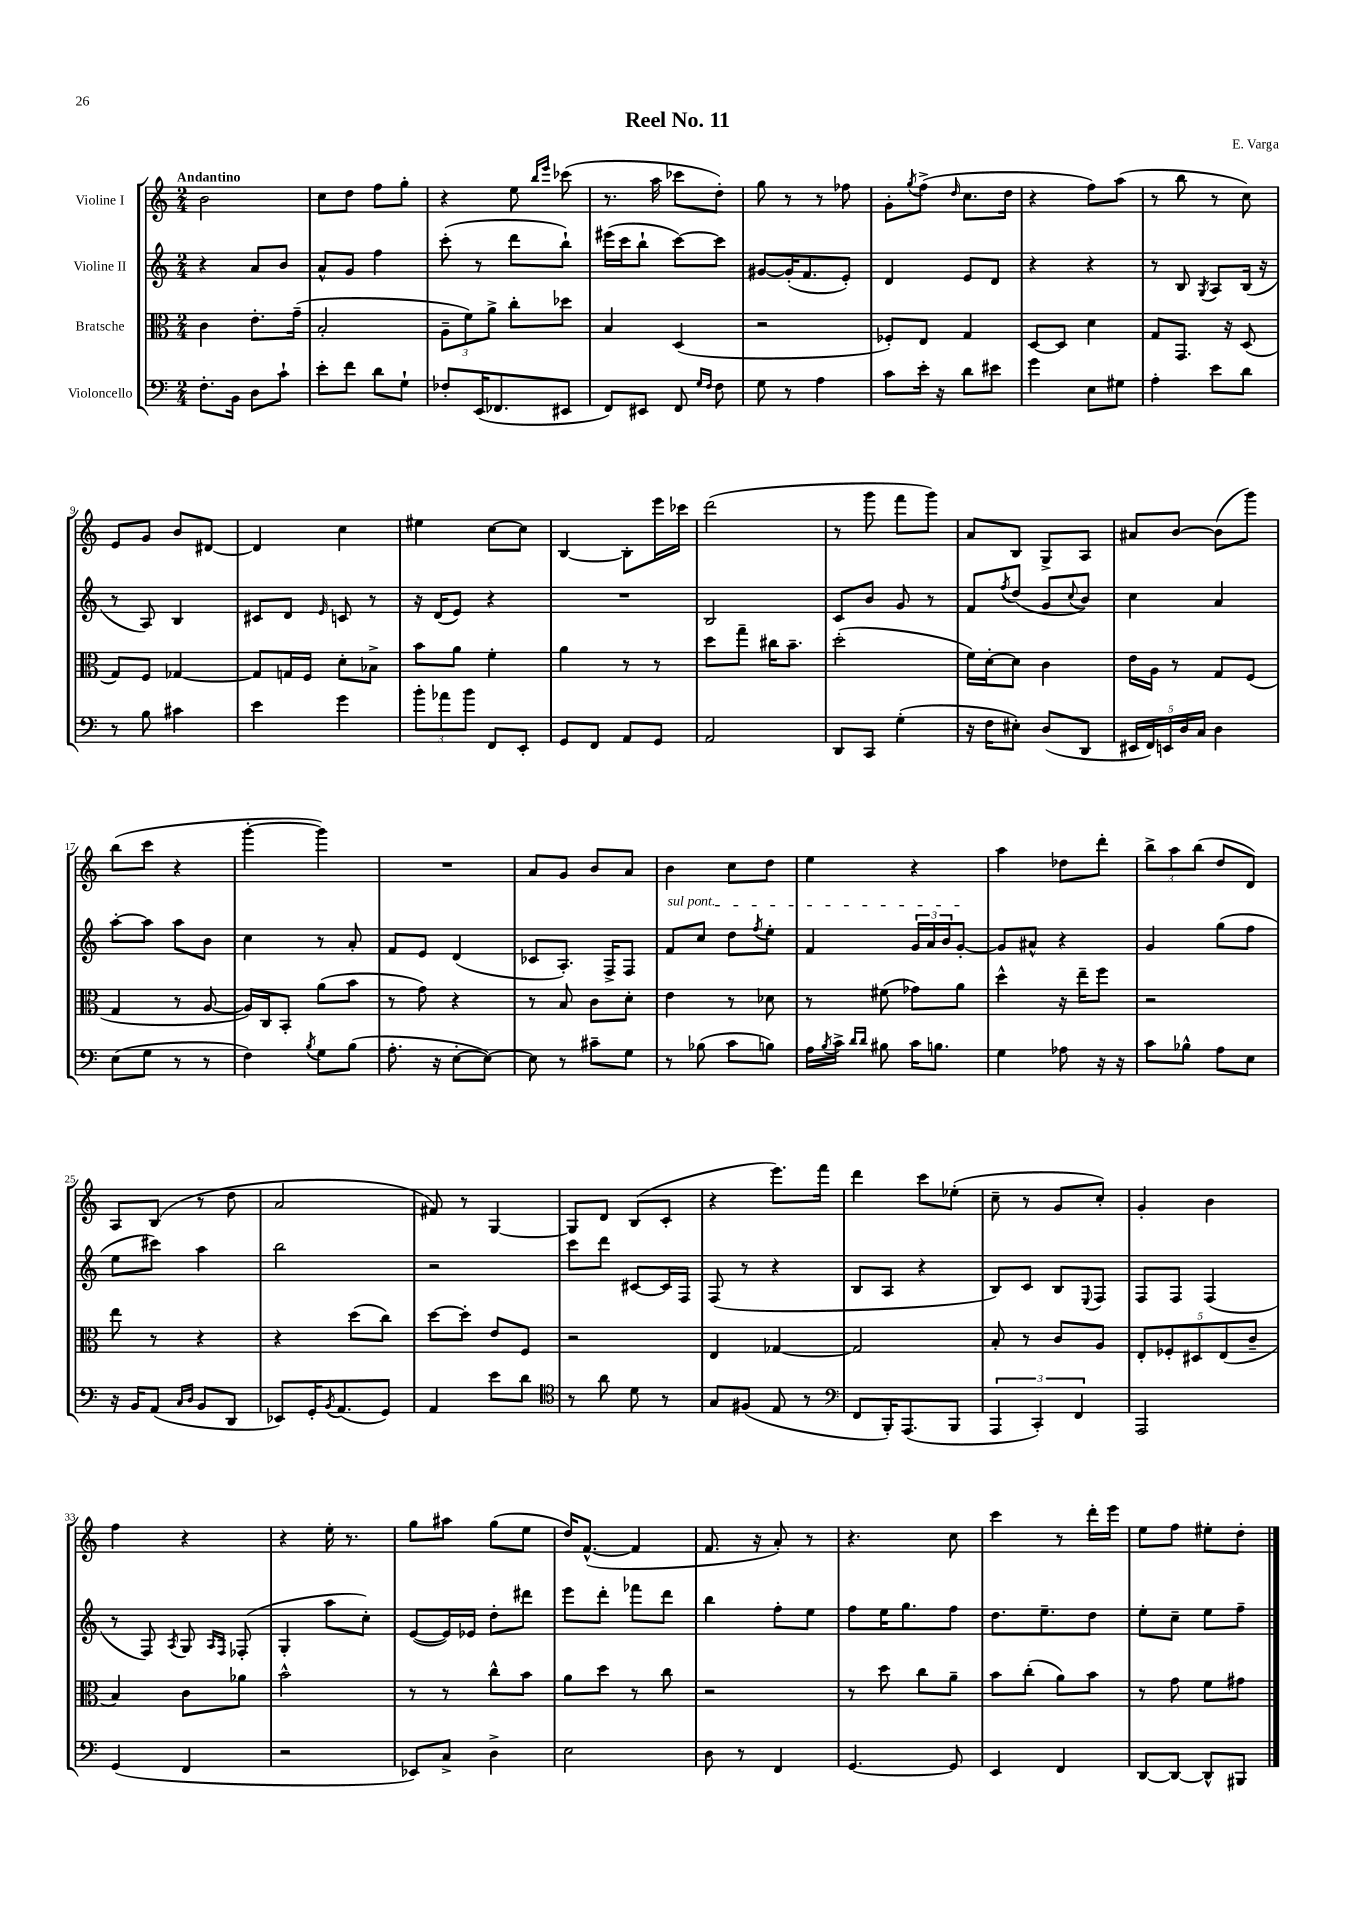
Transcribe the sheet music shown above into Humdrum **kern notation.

**kern	**kern	**kern	**kern
*staff4	*staff3	*staff2	*staff1
*clefF4	*clefC3	*clefG2	*clefG2
*k[]	*k[]	*k[]	*k[]
*M2/4	*M2/4	*M2/4	*M2/4
8.F'\L	4c\	4r	2b\
16BB\Jk	.	.	.
8D\L	8.e'\L	8a/L	.
8c`\J	.	8b/J	.
.	(16g~\Jk	.	.
=	=	=	=
8e'\L	2B'/	8a^^/L	8cc\L
8f\J	.	8g/J	8dd\J
8d\L	.	4ff\	8ff\L
8G`\J	.	.	8gg'\J
=	=	=	=
8F-'/L	12A~\L	(8ccc'\	4r
.	12f\)	.	.
(16EE/K	.	8r	.
.	12a^\J	.	.
8.FF-/	.	.	.
.	8cc'\L	8ddd\L	8ee\
.	.	.	16qqbb/LL
.	.	.	16qqeee/JJ
8EE#/J	8dd-\J	8bb`\J)	(8ccc-\
=	=	=	=
8FF/L)	4B/	(16eee#\LL	8.r
.	.	16ccc\J	.
8EE#/J	.	8bb`\J	.
.	.	.	16aa\
8FF/	(4D/	[8ccc\L)	8ccc-\L
16qqG/LL	.	.	.
16qqF/JJ	.	.	.
8F\	.	8ccc\]J	8dd'\J)
=	=	=	=
8G\	2r	[8g#/L	8gg\
8r	.	(16g#'/]K	8r
.	.	8.f/	.
4A\	.	.	8r
.	.	8e'/J)	8ff-\
=	=	=	=
8c\L	8F-'/L)	4d/	8g'\L
.	.	.	8qgg/
16e'\Jk	8E/J	.	(8ff^\J
16r	.	.	.
.	.	.	16qqdd/
8d\L	4G/	8e/L	8.cc\L
8e#\J	.	8d/J	.
.	.	.	16dd\Jk
=	=	=	=
4g\	[8D/L	4r	4r
.	8D/]J	.	.
8E\L	4d\	4r	8ff\L)
8G#\J	.	.	(8aa\J
=	=	=	=
4A'\	8G/L	8r	8r
.	8.GG/J	8B/	8bb\
.	.	8qG/	.
8e\L	.	8A/L	8r
.	16r	.	.
8d\J	(8D/	(16B/Jk	8cc\)
.	.	16r	.
=	=	=	=
8r	8G/L)	8r	8e/L
8B\	8F/J	8A/)	8g/J
4c#\	[4G-/	4B/	8b/L
.	.	.	[8d#/J
=	=	=	=
4e\	8G-/]L	8c#/L	4d#/]
.	16G/L	8d/J	.
.	16F/JJ	.	.
.	.	16qqe/	.
4g\	8d'\L	8c/	4cc\
.	8B-^\J	8r	.
=	=	=	=
12b'\L	8b\L	16r	4ee#\
.	.	(16d/LK	.
12a-\	.	.	.
.	8a\J	8e/J)	.
12b\J	.	.	.
8FF/L	4f'\	4r	[8cc\L
8EE'/J	.	.	8cc\]J
=	=	=	=
8GG/L	4a\	2r	[4B/
8FF/J	.	.	.
8AA/L	8r	.	8B'\]L
8GG/J	8r	.	16eee\L
.	.	.	16ccc-\JJ
=	=	=	=
2AA/	8dd\L	2B/	(2ddd\
.	8gg~\J	.	.
.	16cc#\LK	.	.
.	8.b~\J	.	.
=	=	=	=
8DD/L	(2dd'\	8c/L	8r
8CC/J	.	8b/J	8ggg\
(4G'\	.	8g/	8fff\L
.	.	8r	8ggg\J)
=	=	=	=
16r	16f\LL)	8f/L	8a/L
16F\LK	[16d'\J	.	.
.	.	8qff/	.
8E#'\J)	8d\]J	(8dd/J	8B/J
(8D/L	4c\	8g/L	8G^/L
.	.	8qqcc/	.
8DD/J	.	8b/J)	8A/J
=	=	=	=
20EE#/LL	16e\LL	4cc\	8a#/L
20FF/)	.	.	.
.	16A\JJ	.	.
20EE/	.	.	.
.	8r	.	[8b/J
20D/	.	.	.
20C/JJ	.	.	.
4D\	8G/L	4a/	(8b\]L
.	(8F/J	.	8ggg\J)
=	=	=	=
(8E\L	4G/	[8aa'\L	(8bb\L
8G\J	.	8aa\]J	8ccc\J
8r	8r	8aa\L	4r
8r	[8A/	8b\J	.
=	=	=	=
4F\)	16A/]LL)	4cc\	[4ggg'\
.	16C/J	.	.
.	8BB'/J	.	.
8qB/	.	.	.
8G\L	(8a\L	8r	4ggg\])
(8B\J	8b\J	8a'/	.
=	=	=	=
8.A'\	8r	8f/L	2r
.	8g\)	8e/J	.
16r	.	.	.
[8E'\L	4r	(4d/	.
8E\_J)	.	.	.
=	=	=	=
8E\]	8r	8c-/L	8a/L
8r	8B/	8.A'/J)	8g/J
8c#~\L	8c\L	.	8b/L
.	.	16F^/LK	.
8G\J	8d'\J	8F/J	8a/J
=	=	=	=
8r	4e\	8f/L	4b\
(8B-\	.	8cc/J	.
8c\L	8r	8dd\L	8cc\L
.	.	8qff/	.
8B\J)	8d-\	8ee'\J	8dd\J
=	=	=	=
16A\LL	8r	4f/	4ee\
8qB/	.	.	.
16c^\JJ	.	.	.
16qqd/LL	.	.	.
16qqd/JJ	.	.	.
8B#\	(8f#\	.	.
16c\LK	8g-\L)	24g/LL	4r
.	.	24a/	.
8.B\J	.	.	.
.	.	24b/J	.
.	8a\J	[8g'/J	.
=	=	=	=
4G\	4dd^^\	8g/]L	4aa\
.	.	8a#^^/J	.
8A-\	16r	4r	8dd-\L
.	16ee~\LK	.	.
16r	8ff\J	.	8ddd'\J
16r	.	.	.
=	=	=	=
8c\L	2r	4g/	12bb^\L
.	.	.	12aa\
8B-^^\J	.	.	.
.	.	.	(12bb\J
8A\L	.	(8gg\L	8dd/L
8E\J	.	8ff\J	8d/J)
=	=	=	=
16r	8ee\	8ee\L	8A/L
16BB/LK	.	.	.
(8AA/J	8r	8ccc#\J)	(8B/J
16qqC/LL	.	.	.
16qqD/JJ	.	.	.
8BB/L	4r	4aa\	8r
8DD/J	.	.	8dd\
=	=	=	=
8EE-/L)	4r	2bb\	2a/
16GG'/K	.	.	.
8qBB/	.	.	.
(8.AA/	.	.	.
.	(8dd\L	.	.
8GG/J)	8cc\J)	.	.
=	=	=	=
4AA/	[8dd\L	2r	8f#/)
.	8dd'\]J	.	8r
8e\L	8e/L	.	[4G/
8d\J	8F/J	.	.
=	=	=	=
*clefC4	*	*	*
8r	2r	8ccc\L	8G/]L
8a\	.	8ddd\J	8d/J
8d\	.	[8c#/L	(8B/L
8r	.	16c#/]L	8c'/J
.	.	16F/JJ	.
=	=	=	=
8G/L	4E/	(8F/	4r
(8F#/J	.	8r	.
8E/	[4G-/	4r	8.eee\L)
8r	.	.	.
.	.	.	16fff\Jk
=	=	=	=
*clefF4	*	*	*
8FF/L	2G-/]	8B/L	4ddd\
16BBB'/K)	.	8A/J	.
(8.AAA/	.	.	.
.	.	4r	8ccc\L
8BBB/J	.	.	(8ee-'\J
=	=	=	=
6AAA/	8B'/	8B/L)	8cc~\
.	8r	8c/J	8r
6CC'/)	.	.	.
.	8c/L	8B/L	8g/L
6FF/	.	.	.
.	.	8qqE/	.
.	8A/J	8F/J	8cc'/J)
=	=	=	=
2AAA/	10E'/L	8F/L	4g'/
.	10F-'/	.	.
.	.	8F/J	.
.	10D#/	.	.
.	.	(4F/	4b\
.	(10E/	.	.
.	10c~/J	.	.
=	=	=	=
(4GG/	4B/)	8r	4ff\
.	.	8F/)	.
.	.	8qA/	.
4FF/	8c\L	8G/	4r
.	.	16qqA/LL	.
.	.	16qqF/JJ	.
.	8a-\J	(8F-'/	.
=	=	=	=
2r	2b^^\	4G'/	4r
.	.	8aa\L	16ee'\
.	.	.	8.r
.	.	8cc'\J)	.
=	=	=	=
8EE-/L)	8r	([8e/L	8gg\L
8C^/J	8r	16e/]L)	8aa#\J
.	.	16e-/JJ	.
4D^\	8cc^^\L	8dd'\L	(8gg\L
.	8b\J	8ddd#\J	8ee\J
=	=	=	=
2E\	8a\L	8eee\L	16dd/LK)
.	.	.	([8.f^^/J
.	8dd\J	8ddd'\J	.
.	8r	8fff-\L	4f/]
.	8cc\	8ddd\J	.
=	=	=	=
8D\	2r	4bb\	8.f/
8r	.	.	.
.	.	.	16r
4FF/	.	8ff'\L	8a'/)
.	.	8ee\J	8r
=	=	=	=
[4.GG/	8r	8ff\L	4.r
.	8dd\	16ee\K	.
.	.	8.gg\	.
.	8cc\L	.	.
8GG/]	8a~\J	8ff\J	8cc\
=	=	=	=
4EE/	8b\L	8.dd\L	4ccc\
.	(8cc'\J	.	.
.	.	8.ee~\	.
4FF/	8a\L)	.	8r
.	8b\J	8dd\J	16ddd'\LL
.	.	.	16eee\JJ
=	=	=	=
[8DD/L	8r	8ee'\L	8ee\L
8DD/_J	8g\	8cc~\J	8ff\J
8DD^^/]L	8f\L	8ee\L	8ee#'\L
8BBB#/J	8g#\J	8ff~\J	8dd'\J
==	==	==	==
*-	*-	*-	*-
